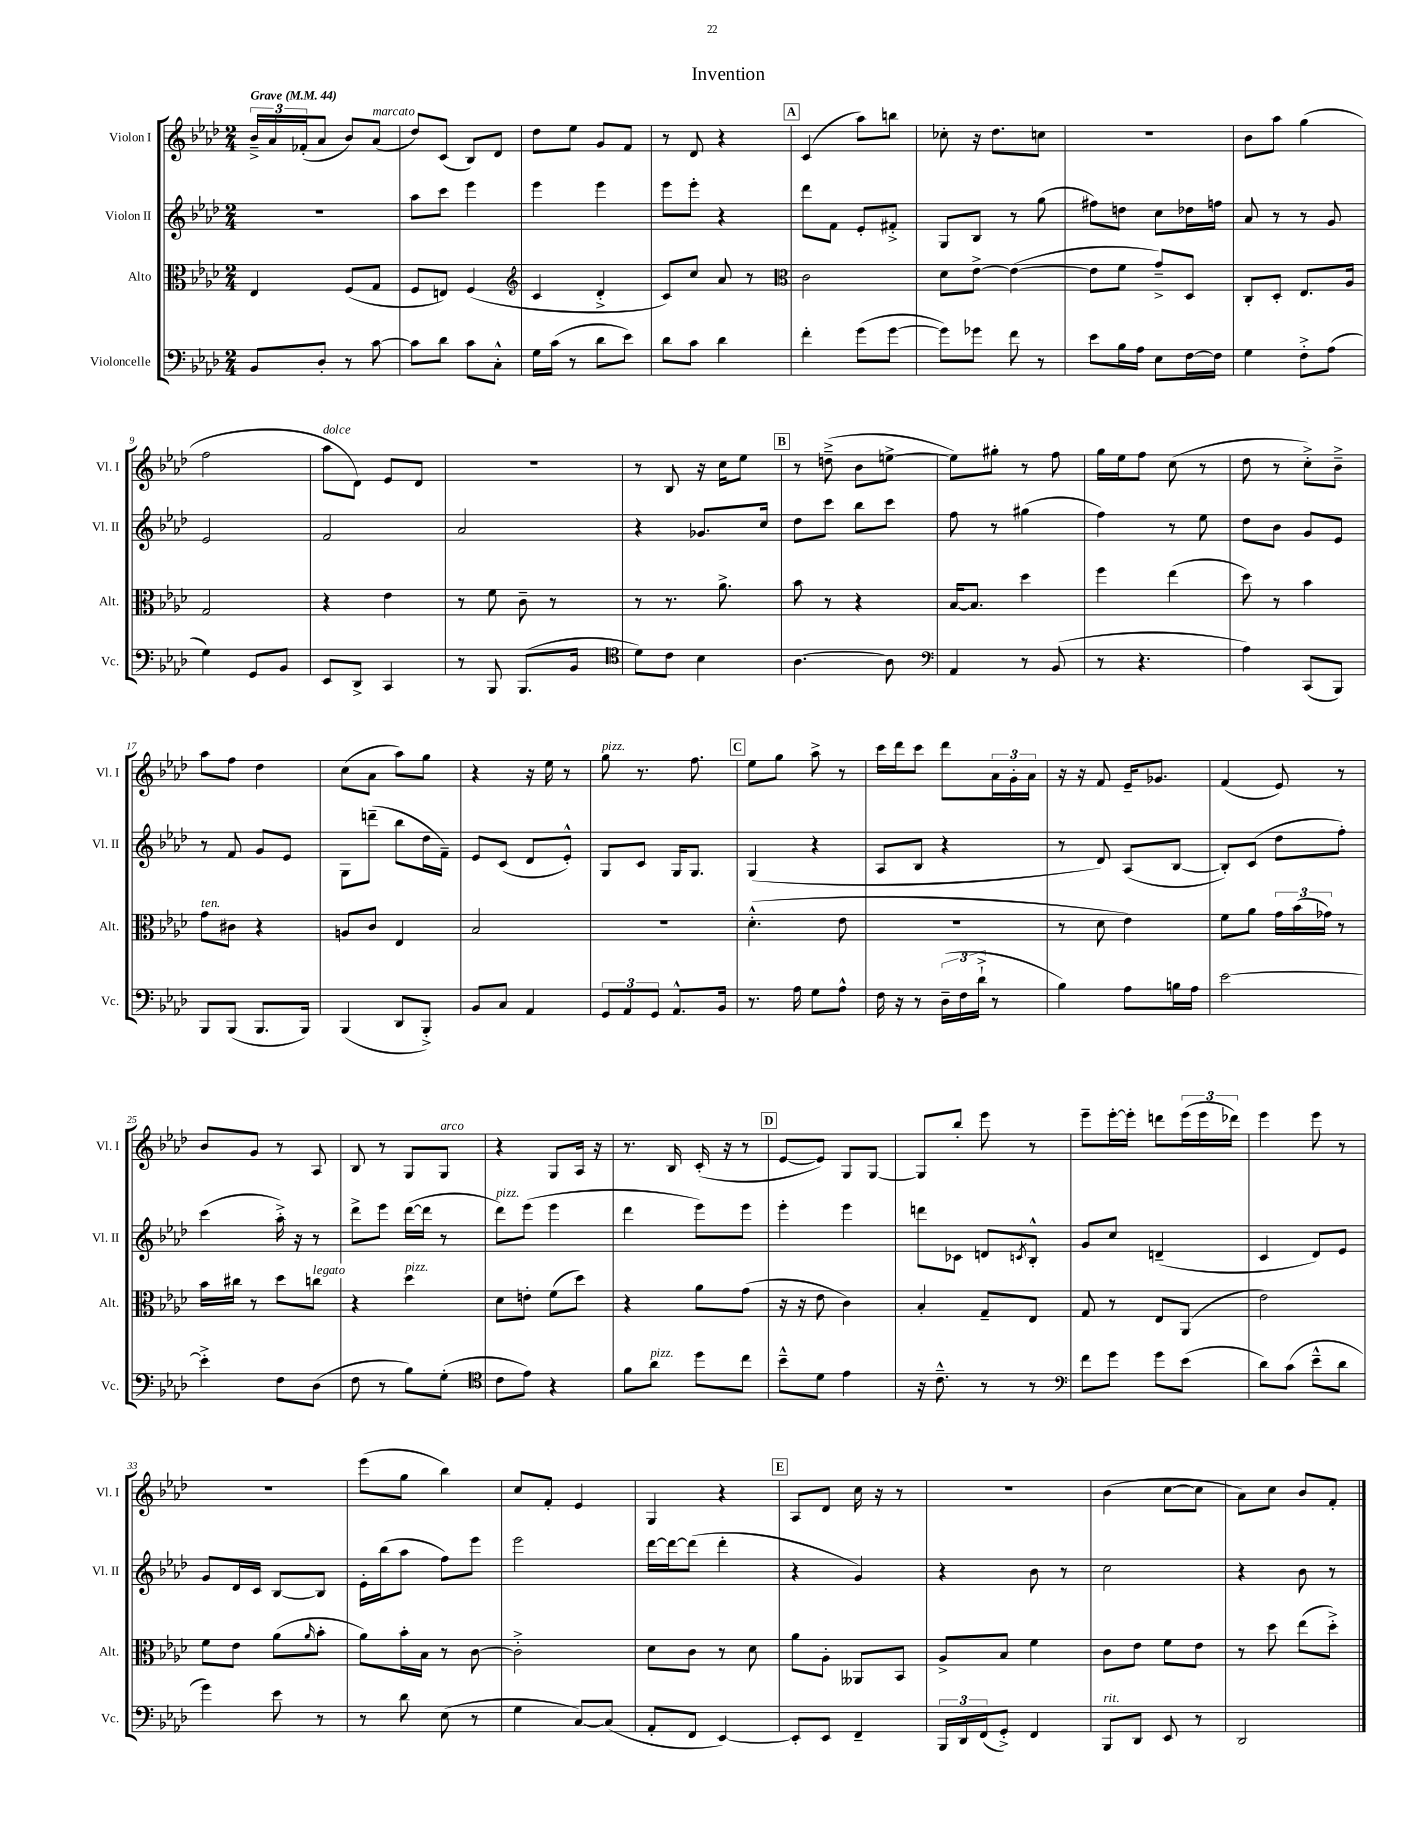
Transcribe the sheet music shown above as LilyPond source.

\header { title = "Invention" }
<<
\new StaffGroup <<
\new Staff = "s0" \with { instrumentName = "Violon I" shortInstrumentName = "Vl. I" } {
    \clef treble \key aes \major \numericTimeSignature \time 2/4 \tempo "Grave" 4 = 44
    \tuplet 3/2 { bes'16---> aes'16 fes'16-.( } aes'8 bes'8) aes'8^\markup { \italic "marcato" }( |
    des''8) c'8( bes8) des'8 |
    des''8 ees''8 g'8 f'8 |
    r8 des'8 r4 |
    \mark \markup { \box "A" } c'4( aes''8) b''8 |
    ces''8-. r16 des''8. c''8 |
    r2 |
    bes'8 aes''8 g''4( |
    f''2 |
    aes''8^\markup { \italic "dolce" } des'8) ees'8 des'8 |
    R2 |
    r8 bes8 r16 c''16 ees''8 |
    \mark \markup { \box "B" } r8 d''8--->( bes'8 e''8~-> |
    e''8) gis''8-. r8 f''8 |
    g''16 ees''16 f''8 c''8( r8 |
    des''8 r8 c''8-.->) bes'8---> |
    aes''8 f''8 des''4 |
    c''8( aes'8 aes''8) g''8 |
    r4 r16 ees''16 r8 |
    g''8^\markup { \italic "pizz." } r8. f''8. |
    \mark \markup { \box "C" } ees''8 g''8 aes''8-> r8 |
    c'''16 des'''16 c'''8 des'''8 \tuplet 3/2 { aes'16 g'16-. aes'16 } |
    r16 r16 f'8 ees'16-- ges'8. |
    f'4( ees'8) r8 |
    bes'8 g'8 r8 aes8 |
    bes8 r8 g8 g8^\markup { \italic "arco" } |
    r4 g8 aes16 r16 |
    r8. bes16 c'16-.( r16 r8 |
    \mark \markup { \box "D" } ees'8~ ees'8) g8 g8~ |
    g8 bes''8-. ees'''8 r8 |
    ees'''8-- ees'''16~-. ees'''16-. d'''8 \tuplet 3/2 { ees'''16( ees'''16 des'''16) } |
    ees'''4 ees'''8 r8 |
    R2 |
    ees'''8( g''8 bes''4) |
    c''8 f'8-. ees'4 |
    g4 r4 |
    \mark \markup { \box "E" } aes8 des'8 c''16 r16 r8 |
    R2 |
    bes'4( c''8~ c''8 |
    aes'8) c''8 bes'8 f'8-. \bar "|." |
}
\new Staff = "s1" \with { instrumentName = "Violon II" shortInstrumentName = "Vl. II" } {
    \clef treble \key aes \major \numericTimeSignature \time 2/4
    R2 |
    aes''8 c'''8 ees'''4 |
    ees'''4 ees'''4 |
    ees'''8 ees'''8-. r4 |
    \mark \markup { \box "A" } des'''8 f'8 ees'8-. fis'8-.-> |
    g8 bes8 r8 g''8( |
    fis''8) d''8 c''8 des''16 f''16 |
    aes'8 r8 r8 g'8 |
    ees'2 |
    f'2 |
    aes'2 |
    r4 ges'8. c''16 |
    \mark \markup { \box "B" } des''8 c'''8 bes''8 c'''8 |
    f''8 r8 gis''4( |
    f''4) r8 ees''8 |
    des''8 bes'8 g'8 ees'8 |
    r8 f'8 g'8 ees'8 |
    g8 d'''8--( bes''8 des''16 f'16--) |
    ees'8 c'8( des'8 ees'8-.-^) |
    g8 c'8 g16 g8. |
    \mark \markup { \box "C" } g4( r4 |
    aes8 bes8 r4 |
    r8 des'8) aes8( bes8~ |
    bes8-.) c'8( des''8 f''8-.) |
    c'''4( aes''16-.->) r16 r8 |
    des'''8-> ees'''8 des'''16~( des'''16 r8 |
    des'''8^\markup { \italic "pizz." }) ees'''8( ees'''4 |
    des'''4 ees'''8) ees'''8 |
    \mark \markup { \box "D" } ees'''4-. ees'''4 |
    d'''8 ces'8 d'8 \acciaccatura { c'8 } bes8-.-^ |
    g'8 c''8 d'4--( |
    c'4 des'8) ees'8 |
    g'8 des'16 c'16 bes8~ bes8 |
    ees'16-. bes''16( aes''8 f''8) ees'''8 |
    ees'''2 |
    des'''16~ des'''16~ des'''8( des'''4-. |
    \mark \markup { \box "E" } r4 g'4) |
    r4 bes'8 r8 |
    c''2 |
    r4 bes'8 r8 \bar "|." |
}
\new Staff = "s2" \with { instrumentName = "Alto" shortInstrumentName = "Alt." } {
    \clef alto \key aes \major \numericTimeSignature \time 2/4
    ees4 f8( g8 |
    f8 e8) f4( |
    \clef treble c'4 des'4-.-> |
    c'8) c''8 aes'8 r8 |
    \mark \markup { \box "A" } \clef alto c'2 |
    des'8 ees'8~-> ees'4~( |
    ees'8 f'8 g'8--->) des8 |
    c8-. des8-. ees8. aes16 |
    g2 |
    r4 ees'4 |
    r8 f'8 c'8-- r8 |
    r8 r8. aes'8.-> |
    \mark \markup { \box "B" } bes'8 r8 r4 |
    bes16~ bes8. des''4 |
    f''4 ees''4( |
    des''8) r8 bes'4 |
    g'8^\markup { \italic "ten." } cis'8 r4 |
    a8 c'8 ees4 |
    bes2 |
    r2 |
    \mark \markup { \box "C" } des'4.-.-^( ees'8 |
    R2 |
    r8 des'8 ees'4) |
    f'8 aes'8 \tuplet 3/2 { g'16 bes'16( ges'16) } r8 |
    bes'16 cis''16 r8 des''8 c''8^\markup { \italic "legato" } |
    r4 des''4^\markup { \italic "pizz." } |
    des'8 e'8-. f'8( des''8) |
    r4 aes'8 g'8( |
    \mark \markup { \box "D" } r16 r16 ees'8 c'4) |
    bes4-. g8-- ees8 |
    g8 r8 ees8 aes,8( |
    ees'2) |
    f'8 ees'8 aes'8( \grace { aes'16 } bes'8-. |
    aes'8) bes'16-. bes16 r8 c'8~ |
    c'2-.-> |
    des'8 c'8 r8 des'8 |
    \mark \markup { \box "E" } aes'8 aes8-. aeses,8 bes,8 |
    aes8-> bes8 f'4 |
    c'8 ees'8 f'8 ees'8 |
    r8 des''8 ees''8( des''8-.->) \bar "|." |
}
\new Staff = "s3" \with { instrumentName = "Violoncelle" shortInstrumentName = "Vc." } {
    \clef bass \key aes \major \numericTimeSignature \time 2/4
    bes,8 des8-. r8 c'8~ |
    c'8 des'8 c'8 c8-.-^ |
    g16 c'16( r8 des'8 ees'8) |
    des'8 c'8 des'4 |
    \mark \markup { \box "A" } f'4-. g'8( g'8~ |
    g'8) ges'8 f'8 r8 |
    ees'8 bes16 aes16 ees8 f16~ f16 |
    g4 f8-.-> aes8( |
    g4) g,8 bes,8 |
    ees,8 des,8-> c,4 |
    r8 bes,,8 bes,,8.( bes,16 |
    \clef tenor des'8) c'8 bes4 |
    \mark \markup { \box "B" } aes4.~ aes8 |
    \clef bass aes,4 r8 bes,8( |
    r8 r4. |
    aes4) c,8( bes,,8) |
    bes,,8 bes,,8( bes,,8. bes,,16) |
    bes,,4( des,8 bes,,8-.->) |
    bes,8 c8 aes,4 |
    \tuplet 3/2 { g,8 aes,8 g,8 } aes,8.-^ bes,16 |
    \mark \markup { \box "C" } r8. aes16 g8 aes8-^ |
    f16 r16 r8 \tuplet 3/2 { des16--( f16 des'16-!-> } r8 |
    bes4) aes8 b16 aes16 |
    ees'2~ |
    ees'4-.-> f8 des8( |
    f8 r8 bes8) g8-.( |
    \clef tenor c'8 ees'8) r4 |
    f'8 aes'8^\markup { \italic "pizz." } des''8 c''8 |
    \mark \markup { \box "D" } bes'8---^ des'8 ees'4 |
    r16 c'8.---^ r8 r8 |
    \clef bass f'8 g'8 g'8 ees'8( |
    des'8) c'8( ees'8---^ des'8 |
    g'4) ees'8 r8 |
    r8 des'8 ees8( r8 |
    g4 c8~) c8( |
    aes,8-. f,8 ees,4~) |
    \mark \markup { \box "E" } ees,8-. ees,8 f,4-- |
    \tuplet 3/2 { bes,,16 des,16 f,16( } g,8-.->) f,4 |
    bes,,8^\markup { \italic "rit." } des,8 ees,8 r8 |
    des,2 \bar "|." |
}
>>
>>
